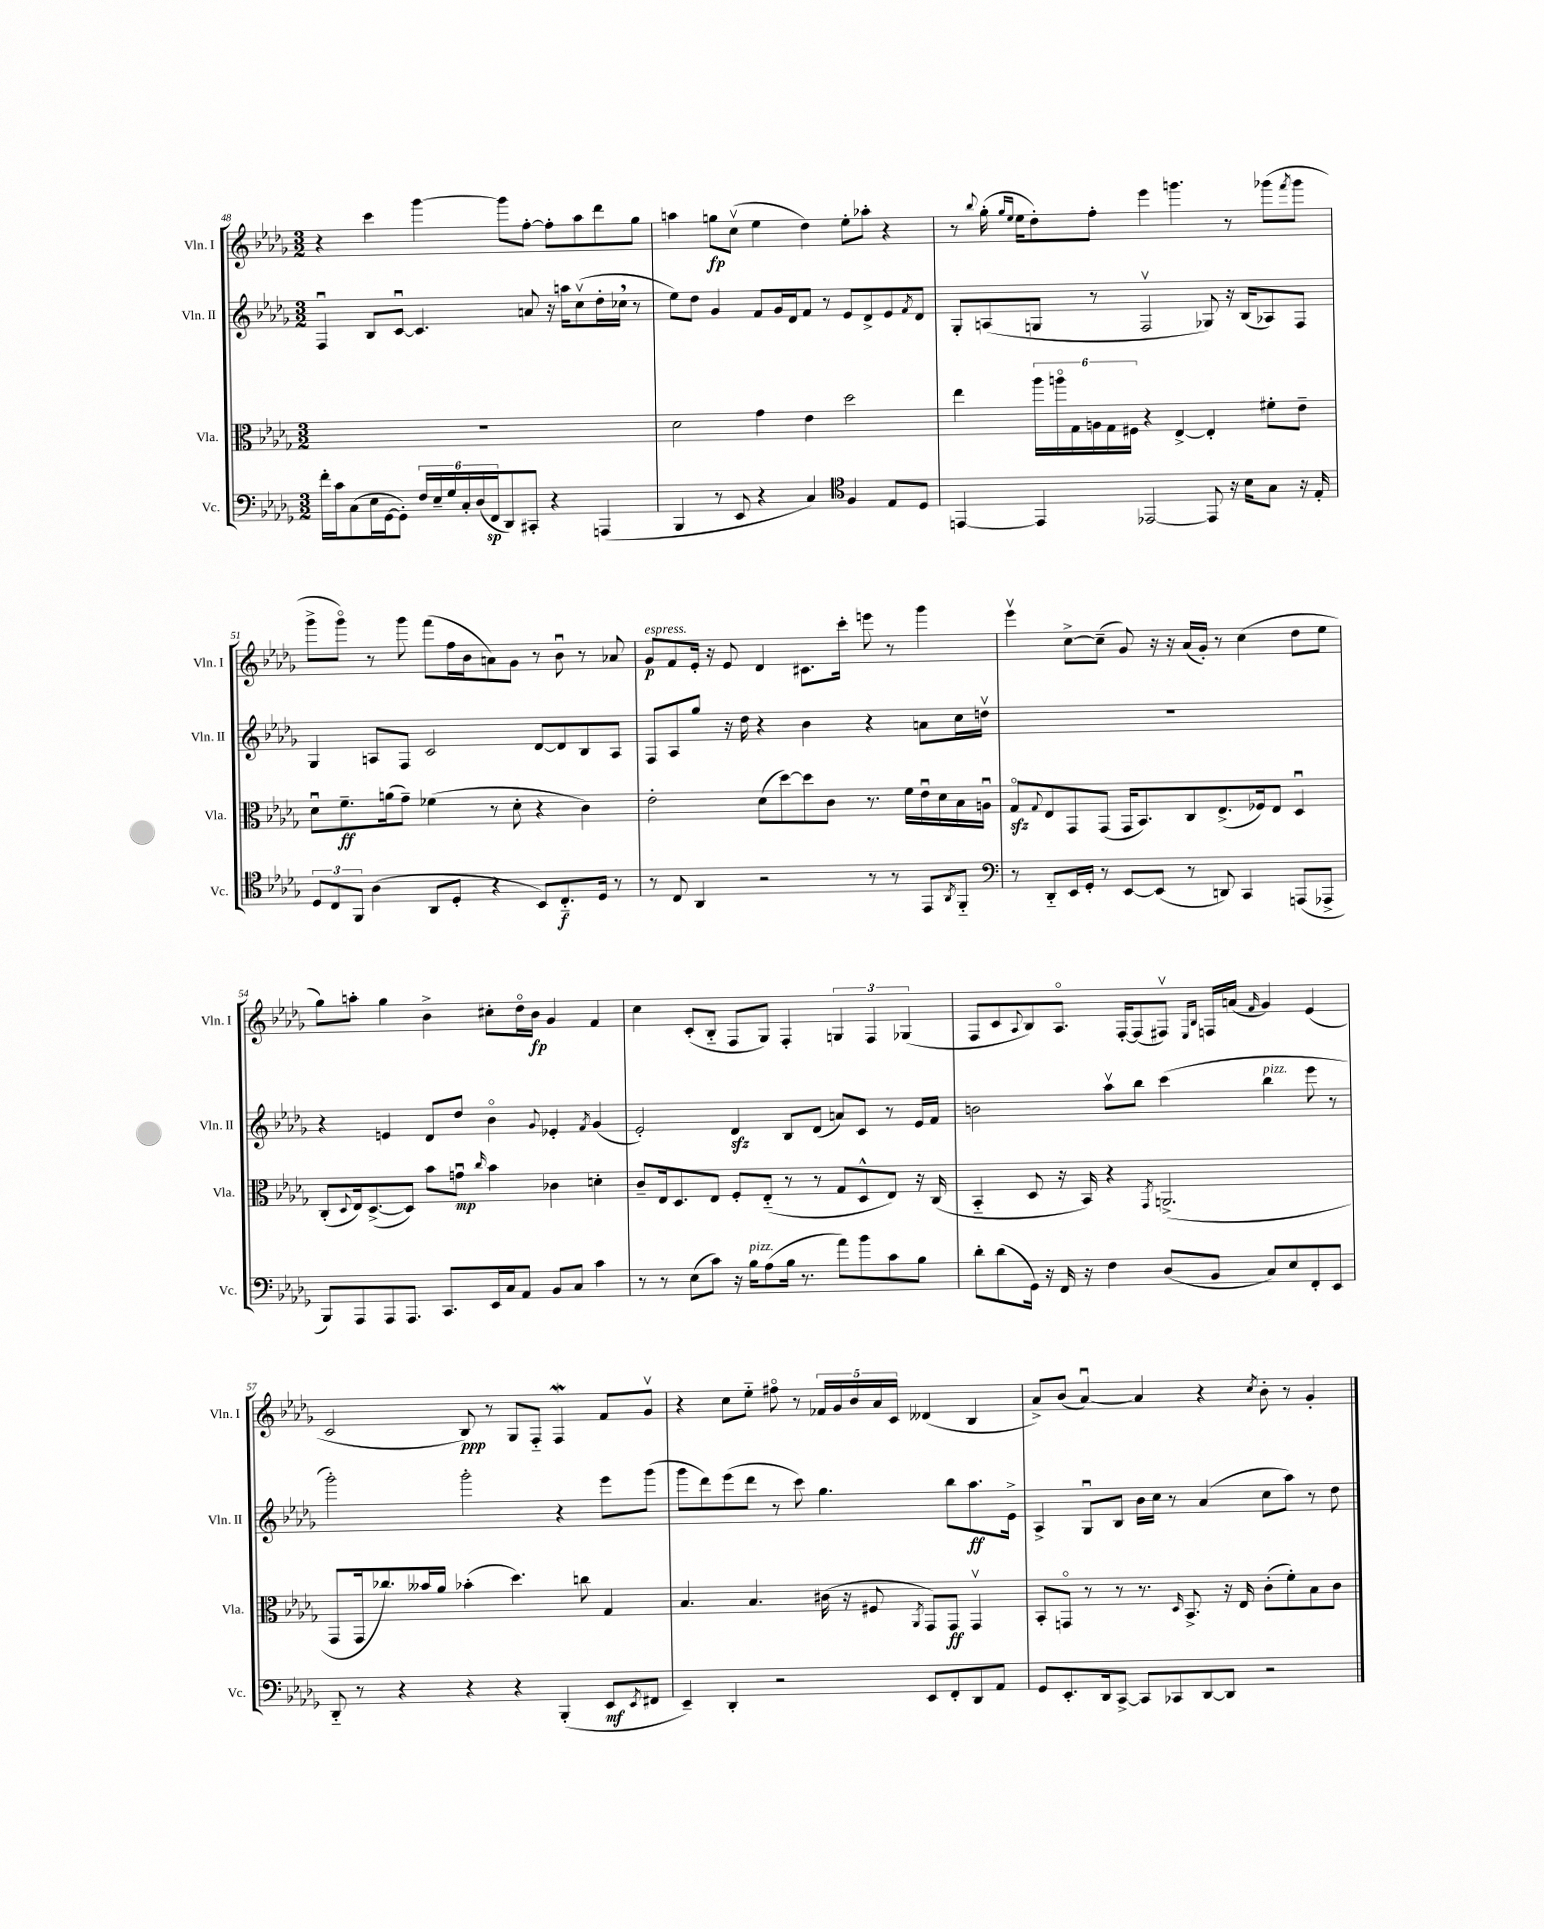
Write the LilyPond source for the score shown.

<<
\new StaffGroup <<
\new Staff = "s0" \with { instrumentName = "Vln. I" shortInstrumentName = "Vln. I" } {
    \clef treble \key des \major \numericTimeSignature \time 3/2
    r4 c'''4 ges'''4~ ges'''8 f''8~-. f''8-. aes''8 des'''8 ges''8 |
    a''4 g''8\fp c''8\upbow( ees''4 des''4) ees''8-. aes''8-. r4 |
    r8 \appoggiatura { bes''8 } ges''16-.( \grace { ges''16 ees''16 } ees''16 des''8-.) f''8-. ees'''4 g'''4. r8 ges'''8( \acciaccatura { f'''8 } ges'''8 |
    ges'''8-> ges'''8\flageolet) r8 ges'''8 f'''8( f''16 bes'16 a'8) ges'8 r8 bes'8\downbow r8 aes'8 |
    ges'8\p^\markup { \italic "espress." } f'8 ees'16-. r16 ees'8 des'4 cis'8. c'''16-. e'''8 r8 ges'''4 |
    ees'''4\upbow c''8~-> c''8--( ges'8) r16 r16 aes'16( ges'16-.) r8 c''4( des''8 ees''8 |
    ges''8) a''8-. ges''4 bes'4-> cis''8-. des''16\flageolet bes'16\fp ges'4 f'4 |
    c''4 c'8-.( bes8-_ f8 ges8) f4-. \tuplet 3/2 { g4 f4 ges4( } |
    f8 c'8 \appoggiatura { aes8 } bes8) aes8.\flageolet f16~-. f8( fis8\upbow) \grace { ees16 bes16 } f16 a'16( \grace { f'16 } ges'4) ees'4( |
    c'2 bes8\ppp) r8 ges8 f8-_ f4\mordent f'8 ges'8\upbow |
    r4 c''8 ees''8-_ fis''8\flageolet r8 \tuplet 5/4 { fes'16 ges'16 bes'16 aes'16 c'16 } deses'4( bes4 |
    aes'8->) bes'8( aes'4~\downbow) aes'4 r4 \acciaccatura { c''8 } bes'8-. r8 ges'4-. \bar "|." |
}
\new Staff = "s1" \with { instrumentName = "Vln. II" shortInstrumentName = "Vln. II" } {
    \clef treble \key des \major \numericTimeSignature \time 3/2
    f4\downbow bes8 c'8~\downbow c'4. a'8 r16 a''16 c''8\upbow( des''16-. ces''16 \breathe r8 |
    ees''8) des''8 ges'4 f'8 ges'16 des'16 f'8 r8 ees'8 des'8-> ees'8 \acciaccatura { f'8 } des'8 |
    ges8-. a8( g8 r8 f2\upbow ges8) r16 bes16( aes8) f8 |
    ges4 a8 f8 c'2 des'8~ des'8 bes8 a8 |
    f8 aes8 ges''8 r16 des''16 r4 bes'4 r4 a'8 c''16 d''16\upbow |
    R1. |
    r4 e'4 des'8 des''8 bes'4\flageolet \appoggiatura { ges'8 } ees'4-. \acciaccatura { f'8 } ges'4( |
    ees'2-.) des'4\sfz bes8 des'8( a'8) c'8 r8 ees'16 f'16 |
    b'2 aes''8\upbow bes''8 c'''4( bes''4^\markup { \italic "pizz." } ees'''8 r8 |
    ges'''2-.) ges'''2-. r4 ees'''8 ges'''8( |
    ges'''8 des'''8) ees'''8( des'''8 r8 c'''8) ges''4. bes''8 aes''8.\ff ees'16-> |
    aes4-> ges8\downbow bes8 bes'16 c''16 r8 aes'4( c''8 aes''8) r8 des''8 \bar "|." |
}
\new Staff = "s2" \with { instrumentName = "Vla." shortInstrumentName = "Vla." } {
    \clef alto \key des \major \numericTimeSignature \time 3/2
    R1. |
    des'2 ges'4 ees'4 des''2 |
    ees''4 \tuplet 6/4 { aes''16 a''16\flageolet ges16 a16 ges16 fis16 } r4 ees4~-> ees4-. fis'8-. ees'8-- |
    des'8\downbow f'8.--\ff a'16( ges'8--) fes'4( r8 des'8-. r4 c'4) |
    ees'2-. des'8( des''8~) des''8 c'8 r8. f'16 ees'16\downbow des'16 bes16 a16\downbow |
    ges8\flageolet\sfz \appoggiatura { ges8 } ees8 ges,8 ges,8( ges,16 bes,8.) c8 ees8.->( fes16) ees8 des4\downbow |
    c8-.( \appoggiatura { des8 } ees16) des8.~->( des8) bes'8 g'8\downbow\mp \grace { c''16 } bes'4 ces'4 d'4-. |
    c'8-- ees16 des8. ees8 f8-. ees8-_( r8 r8 ges8 des8-^ ees8) r16 c16( |
    bes,4-_ des8 r16 bes,16) r4 \acciaccatura { ges,8 } a,2.->( |
    ges,8 ges,16 ces''8.) beses'16 aes'16 bes'4-.( des''4.) c''8 ges4 |
    bes4. bes4. cis'16( r16 fis8 \acciaccatura { aes,8 } ges,8) ges,8\ff ges,4\upbow |
    bes,8-. g,8\flageolet r8 r8 r8. \grace { des16 } bes,8.-> r16 ees16 c'8-.( f'8-.) bes8 c'8 \bar "|." |
}
\new Staff = "s3" \with { instrumentName = "Vc." shortInstrumentName = "Vc." } {
    \clef bass \key des \major \numericTimeSignature \time 3/2
    f'16-. c'16 c8( ees16 ges,16~ ges,8-.) \tuplet 6/4 { f16 ees16-- ges16 c16-. des16( f,16\sp } des,8) cis,8-. r4 a,,4( |
    bes,,4 r8 ees,8 r4 c4) \clef tenor f4 ees8 des8 |
    e,4~ e,4 ees,2~ ees,8 r16 bes16 ges8 r16 ees16-. |
    \tuplet 3/2 { des8 c8 f,8 } aes4( aes,8 des8-. r4 bes,8) c8.-_\f des16 r8 |
    r8 c8 aes,4 r2 r8 r8 ees,8 \acciaccatura { aes,8 } f,8-_ |
    \clef bass r8 des,8-_ ees,16 ges,16-. r8 ees,8~ ees,8( r8 d,8) c,4 a,,8( aes,,8-> |
    bes,,8) aes,,8 aes,,8 aes,,8. c,8. ees,16 c16 aes,8 bes,8 c8 c'4 |
    r8 r8 ees8( c'8) r16 bes16^\markup { \italic "pizz." } aes8( bes16 r8. aes'8) bes'8 c'8 bes8 |
    des'8-. des'8( ges,16) r16 f,16 r16 f4 des8( bes,8 c8) ees8 f,8-. ees,8 |
    des,8-_ r8 r4 r4 r4 bes,,4-.( ees,8\mf \acciaccatura { ees,8 } fis,8 |
    ees,4--) des,4-. r2 ees,8 f,8-. des,8 aes,8 |
    ges,8 ees,8.-. des,16 c,8~-> c,8 ces,8 des,8~ des,8 r2 \bar "|." |
}
>>
>>
\layout { \context { \Score currentBarNumber = #48 } }
